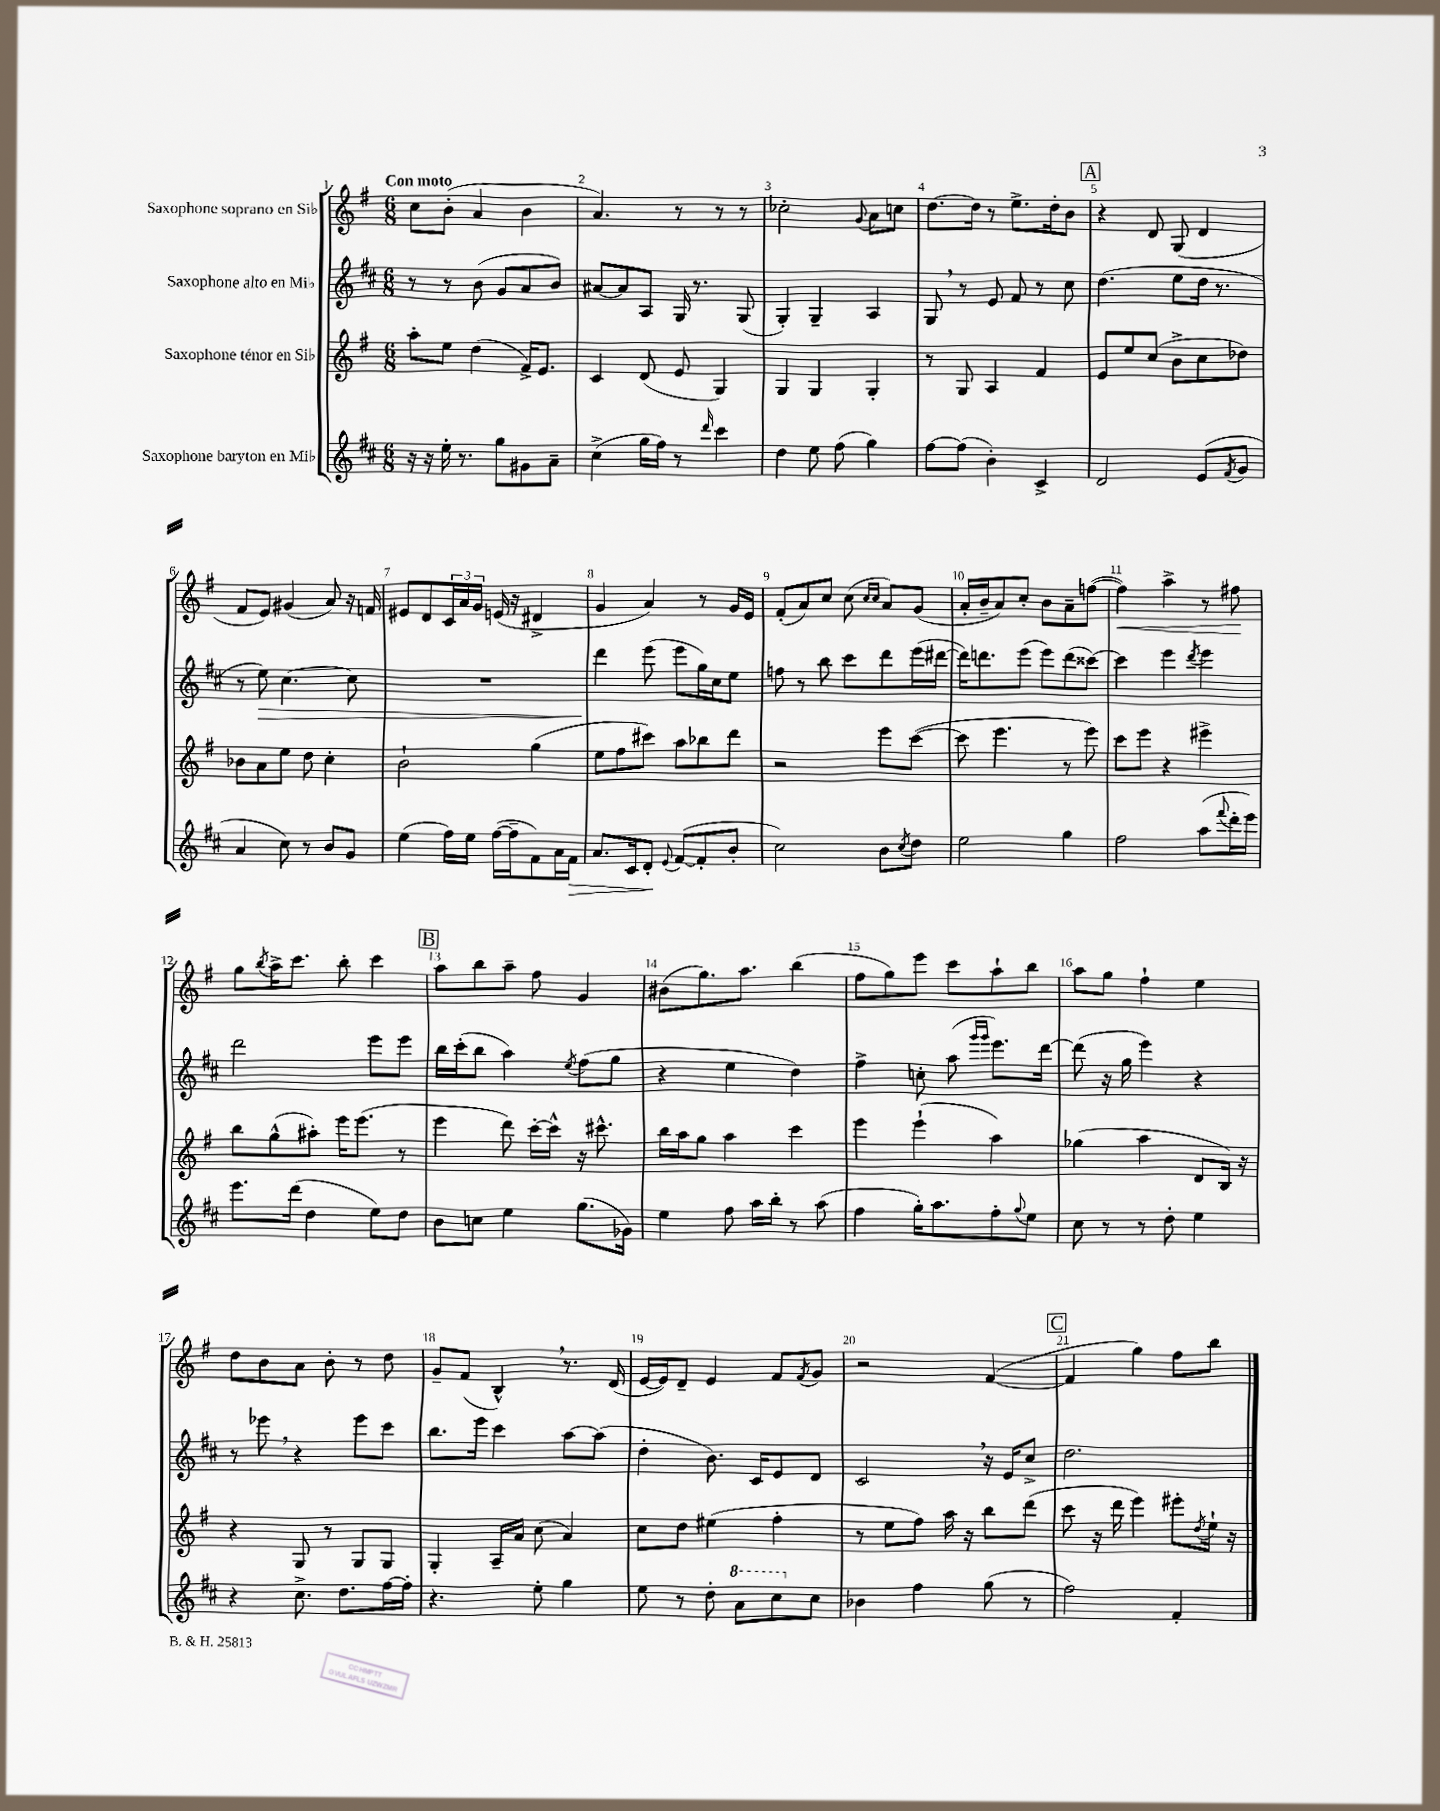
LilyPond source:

<<
\new StaffGroup <<
\new Staff = "s0" \with { instrumentName = "Saxophone soprano en Sib" } {
    \clef treble \key g \major \numericTimeSignature \time 6/8 \tempo "Con moto"
    c''8 b'8-.( a'4 b'4 |
    a'4.) r8 r8 r8 |
    ces''2-. \appoggiatura { g'8 } a'8 c''8 |
    d''8.~ d''16 r8 e''8.-> d''16-. b'8 |
    \mark \markup { \box "A" } r4 d'8 g8( d'4 |
    fis'8 e'8) gis'4( a'8) r16 f'16 |
    eis'8 d'8 \tuplet 3/2 { c'16 a'16 g'16 } e'16( r16 dis'4-> |
    g'4 a'4) r8 g'16 e'16 |
    fis'8-.( a'8) c''8 c''8( \grace { c''16 c''16 } a'8) g'8( |
    a'16-. b'16-- a'8) c''8-. b'8 a'8-- f''8~( |
    f''4\<) a''4-> r8 fis''8\! |
    g''8 \acciaccatura { b''8 } a''16-> c'''8. b''8-. c'''4 |
    \mark \markup { \box "B" } a''8 b''8 a''8-- fis''8 g'4 |
    bis'8( g''8.) a''8. b''4( |
    fis''8 g''8) e'''8 c'''8 a''8-! b''8 |
    a''8 g''8 fis''4-! e''4 |
    d''8 b'8 a'8 b'8-. r8 d''8 |
    g'8-- fis'8( b4-^) \breathe r8. d'16( |
    e'16~ e'16) d'8-- e'4 fis'8 \acciaccatura { fis'8 } g'8 |
    r2 fis'4~( |
    \mark \markup { \box "C" } fis'4 g''4) fis''8 b''8 \bar "|." |
}
\new Staff = "s1" \with { instrumentName = "Saxophone alto en Mib" } {
    \clef treble \key d \major \numericTimeSignature \time 6/8
    r8 r8 b'8( g'8 a'8 b'8) |
    ais'8~ ais'8 a8 g16 r8. g8( |
    g4-.) g4-- a4 |
    g8 \breathe r8 e'8 fis'8 r8 cis''8 |
    \mark \markup { \box "A" } d''4.( e''8 d''16 r8. |
    r8 e''8\>) cis''4.~ cis''8 |
    R2. |
    d'''4\! e'''8( e'''8 g''16) cis''16 e''8 |
    f''8 r8 b''8 cis'''8 d'''8 e'''16( dis'''16~ |
    dis'''16) d'''8. e'''8( e'''8) d'''8( cisis'''8~) |
    cisis'''4 e'''4 \acciaccatura { d'''8 } e'''4 |
    d'''2 e'''8 e'''8 |
    \mark \markup { \box "B" } b''16 cis'''16-.( b''8 a''4) \acciaccatura { e''8 } fis''8( g''8 |
    r4 e''4 d''4) |
    fis''4-> c''8-. a''8( \grace { g'''16 g'''16 } e'''8.) d'''16~ |
    d'''8( r16 g''16 e'''4) r4 |
    r8 ees'''8 \breathe r4 ees'''8 cis'''8 |
    b''8. e'''16 cis'''4 a''8~ a''8( |
    d''4-. b'8.) cis'16 e'8 d'8 |
    cis'2 \breathe r16 e'16 cis''8-> |
    \mark \markup { \box "C" } d''2. \bar "|." |
}
\new Staff = "s2" \with { instrumentName = "Saxophone ténor en Sib" } {
    \clef treble \key g \major \numericTimeSignature \time 6/8
    a''8-. e''8 d''4( fis'16->) e'8. |
    c'4 d'8( e'8 g4) |
    g4 g4 g4-. |
    r8 g8 a4 fis'4 |
    \mark \markup { \box "A" } e'8 e''8 c''8( b'8-> c''8 des''8) |
    bes'8 a'8 e''8 d''8 c''4-. |
    b'2-! g''4( |
    e''8 fis''8 cis'''8) a''8 bes''8 d'''8 |
    r2 e'''8 c'''8~( |
    c'''8 e'''4. r8 e'''8) |
    c'''8 e'''8 r4 eis'''4-> |
    b''8 g''8-^( ais''8-.) e'''16 e'''8.( r8 |
    \mark \markup { \box "B" } e'''4 d'''8) c'''16~-. c'''16-^ r16 cis'''8.-^ |
    b''16 a''16 g''8 a''4 c'''4 |
    e'''4 e'''4-!( a''4) |
    ges''4( a''4 d'8 b16) r16 |
    r4 g8 r8 g8 g8 |
    g4-. a16-- a'16 c''8( a'4) |
    c''8 d''8 eis''4( fis''4-. |
    r8 e''8 fis''8) a''16 r16 b''8 d'''8( |
    \mark \markup { \box "C" } c'''8 r16 d'''16 e'''4) eis'''8-. \acciaccatura { d''8 } e''16-! r16 \bar "|." |
}
\new Staff = "s3" \with { instrumentName = "Saxophone baryton en Mib" } {
    \clef treble \key d \major \numericTimeSignature \time 6/8
    r16 r16 e''16-. r8. g''8 gis'8 a'8-- |
    cis''4->( g''16 fis''16) r8 \grace { d'''16 } cis'''4 |
    d''4 e''8 fis''8( g''4) |
    fis''8~ fis''8( b'4-.) cis'4-> |
    \mark \markup { \box "A" } d'2 e'8( \acciaccatura { fis'8 } g'8 |
    a'4 cis''8) r8 b'8 g'8 |
    e''4( fis''16) e''16 fis''16~( fis''16-- fis'8) a'16 fis'16\> |
    a'8. cis'16 d'8-.\! \appoggiatura { e'8 } fis'8~( fis'8-. b'8-. |
    cis''2) b'8 \acciaccatura { cis''8 } d''8 |
    e''2 g''4 |
    fis''2 a''8( \appoggiatura { fis'''8 } d'''16-. e'''16) |
    e'''8. d'''16( d''4 e''8) d''8 |
    \mark \markup { \box "B" } b'8 c''8 e''4 g''8.( ges'16) |
    e''4 fis''8 a''16 b''16-. r8 a''8( |
    fis''4 g''16-.) a''8. fis''8-. \appoggiatura { g''8 } e''8 |
    cis''8 r8 r8 d''8-. e''4 |
    r4 cis''8.-> d''8. fis''16~ fis''16-. |
    r4. e''8-. g''4 |
    e''8 r8 d''8-. \ottava #1 a''8 cis'''8 \ottava #0 cis''8 |
    bes'4 fis''4 g''8( r8 |
    \mark \markup { \box "C" } fis''2) fis'4-. \bar "|." |
}
>>
>>
\layout { \context { \Score \override BarNumber.break-visibility = ##(#f #t #t) barNumberVisibility = #all-bar-numbers-visible } }
